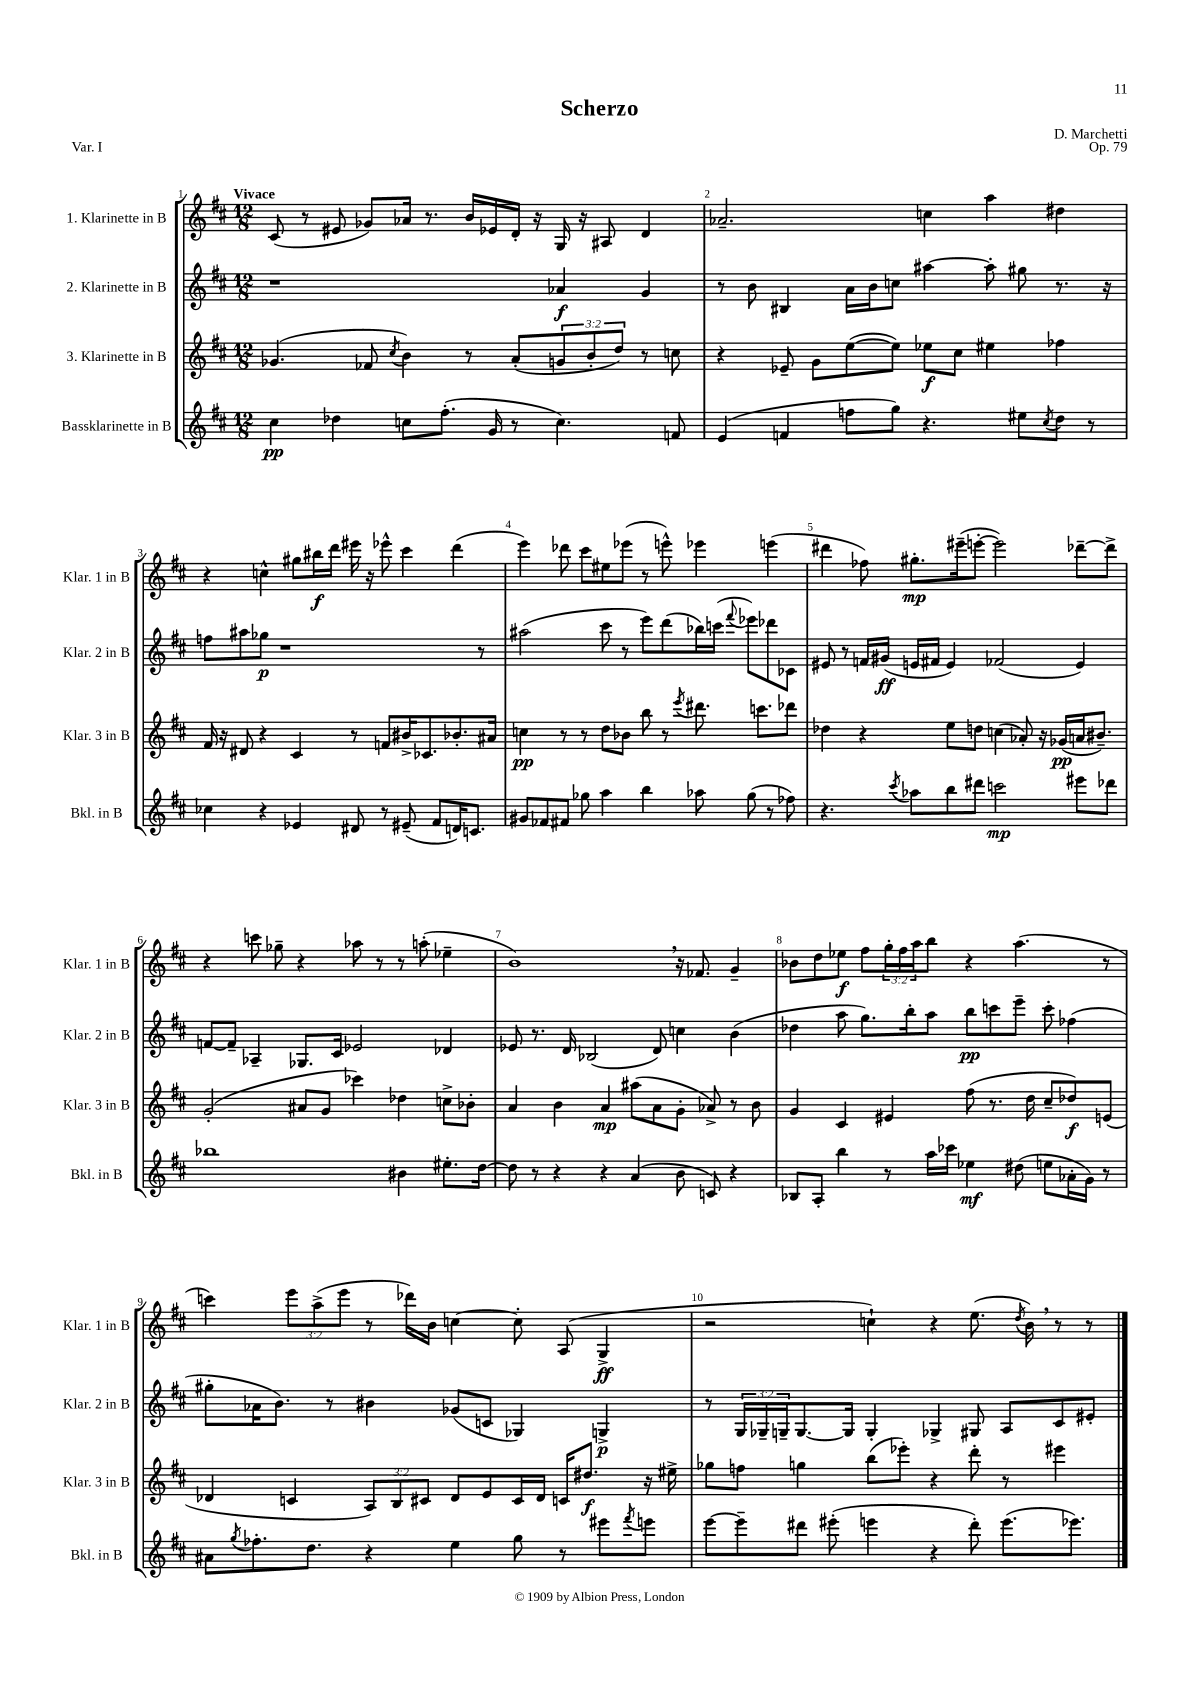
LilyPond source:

\header { title = "Scherzo" composer = "D. Marchetti" opus = "Op. 79" piece = "Var. I" }
<<
\new StaffGroup <<
\new Staff = "s0" \with { instrumentName = "1. Klarinette in B" shortInstrumentName = "Klar. 1 in B" } {
    \clef treble \key d \major \numericTimeSignature \time 12/8 \override Staff.TupletNumber.text = #tuplet-number::calc-fraction-text \tempo "Vivace"
    cis'8( r8 eis'8 ges'8) aes'16 r8. b'16 ees'16 d'16-. r16 g16 r16 ais8 d'4 |
    aes'2.-- c''4 a''4 dis''4 |
    r4 c''4-^ gis''8 bis''16\f d'''16 eis'''16 r16 ees'''8-^ cis'''4 d'''4( |
    e'''4) des'''8 cis'''8 eis''8 ees'''8( r8 e'''8-^) ees'''4 e'''4( |
    dis'''4 fes''8) gis''8.-.\mp eis'''16--( e'''8~-. e'''2) des'''8~-- des'''8-> |
    r4 c'''8 ges''8-- r4 aes''8 r8 r8 a''8-.( ees''4-- |
    b'1) \breathe r16 fes'8. g'4-- |
    bes'8 d''8 ees''8\f fis''8 \tuplet 3/2 { g''16-. fis''16 a''16 } b''8 r4 a''4.( r8 |
    c'''4) \tuplet 3/2 { e'''8 a''8->( e'''8 } r8 des'''16) b'16 c''4~ c''8-. a8( g4->\ff |
    r2 c''4-!) r4 e''8.( \acciaccatura { d''8 } b'16) \breathe r8 r8 \bar "|." |
}
\new Staff = "s1" \with { instrumentName = "2. Klarinette in B" shortInstrumentName = "Klar. 2 in B" } {
    \clef treble \key d \major \numericTimeSignature \time 12/8 \override Staff.TupletNumber.text = #tuplet-number::calc-fraction-text
    r1 aes'4\f g'4 |
    r8 b'8 bis4 a'16 b'16 c''8 ais''4~ ais''8-. gis''8 r8. r16 |
    f''8 ais''8 ges''8\p r1 r8 |
    ais''2( cis'''8 r8 e'''8) d'''8( bes''16) c'''16( \appoggiatura { fis'''8 } ees'''8) des'''8 ces'8 |
    eis'8 r8 f'16 gis'16\ff( e'16 fis'16 e'4) fes'2( e'4) |
    f'8~ f'8-- aes4-- ges8. cis'16 ees'2 des'4 |
    ees'8 r8. d'16 bes2( d'8) c''4 b'4( |
    des''4 a''8 g''8.) b''16-. a''8 b''8\pp c'''8 e'''8-- c'''8-. fes''4( |
    gis''8-. aes'16 b'8.) r8 bis'4 ges'8( c'8 ges4) g4->\p |
    r8 \tuplet 3/2 { g16 ges16-- g16-- } g8.~ g16 g4-. ges4-> gis8 a8 cis'8 eis'8-. \bar "|." |
}
\new Staff = "s2" \with { instrumentName = "3. Klarinette in B" shortInstrumentName = "Klar. 3 in B" } {
    \clef treble \key d \major \numericTimeSignature \time 12/8 \override Staff.TupletNumber.text = #tuplet-number::calc-fraction-text
    ges'4.( fes'8 \acciaccatura { cis''8 } b'4) r8 a'8-.( \tuplet 3/2 { g'8 b'8-. d''8) } r8 c''8 |
    r4 ees'8-- g'8 e''8~( e''8) ees''8\f cis''8 eis''4 fes''4 |
    fis'16 r16 dis'8 r4 cis'4 r8 f'8 bis'16-> ces'8. bes'8.-. ais'16 |
    c''4\pp r8 r8 d''8 bes'8 b''8 r8 \acciaccatura { e'''8 } dis'''8. c'''8. des'''8 |
    des''4 r4 e''8 d''8 c''4( aes'8-.) r16 ges'16\pp( a'16 bis'8.--) |
    g'2-.( ais'8 g'8 ces'''4) des''4 c''8-> bes'8-. |
    a'4 b'4 a'4\mp ais''8( a'8 g'8-. aes'8->) r8 b'8 |
    g'4 cis'4 eis'4 fis''8( r8. d''16 cis''8-- des''8\f) e'8( |
    des'4 c'4 \tuplet 3/2 { a8) b8 cis'8 } des'8 e'8 cis'16 des'16 c'16 dis''8.\f r16 eis''16-> |
    ges''8 f''8 g''4 b''8( ees'''8-.) r4 d'''8-. r8 eis'''4 \bar "|." |
}
\new Staff = "s3" \with { instrumentName = "Bassklarinette in B" shortInstrumentName = "Bkl. in B" } {
    \clef treble \key d \major \numericTimeSignature \time 12/8
    cis''4\pp des''4 c''8 fis''8.-.( g'16 r8 c''4.) f'8 |
    e'4( f'4 f''8 g''8) r4. eis''8 \acciaccatura { cis''8 } d''8 r8 |
    ces''4 r4 ees'4 dis'8 r8 eis'8--( fis'8 d'16) c'8. |
    gis'8 fes'8 fis'8 ges''8 a''4 b''4 aes''8 ges''8( r8 fes''8) |
    r4. \acciaccatura { cis'''8 } aes''8 b''8 dis'''8 c'''2\mp eis'''8 des'''8 |
    bes''1 bis'4 eis''8.-. d''16~ |
    d''8 r8 r4 r4 a'4( b'8 c'8) r4 |
    bes8 a8-. b''4 r8 a''16 ces'''16 ees''4\mf dis''8( e''8 aes'16-. g'16) r8 |
    ais'8 \acciaccatura { g''8 } fes''8.-. d''8. r4 e''4 g''8 r8 eis'''8 \acciaccatura { fis'''8 } e'''8 |
    e'''8~ e'''8-- dis'''8 eis'''8-.( e'''4 r4 dis'''8-.) e'''8.( ees'''8.) \bar "|." |
}
>>
>>
\layout { \context { \Score \override BarNumber.break-visibility = ##(#f #t #t) barNumberVisibility = #all-bar-numbers-visible } }
